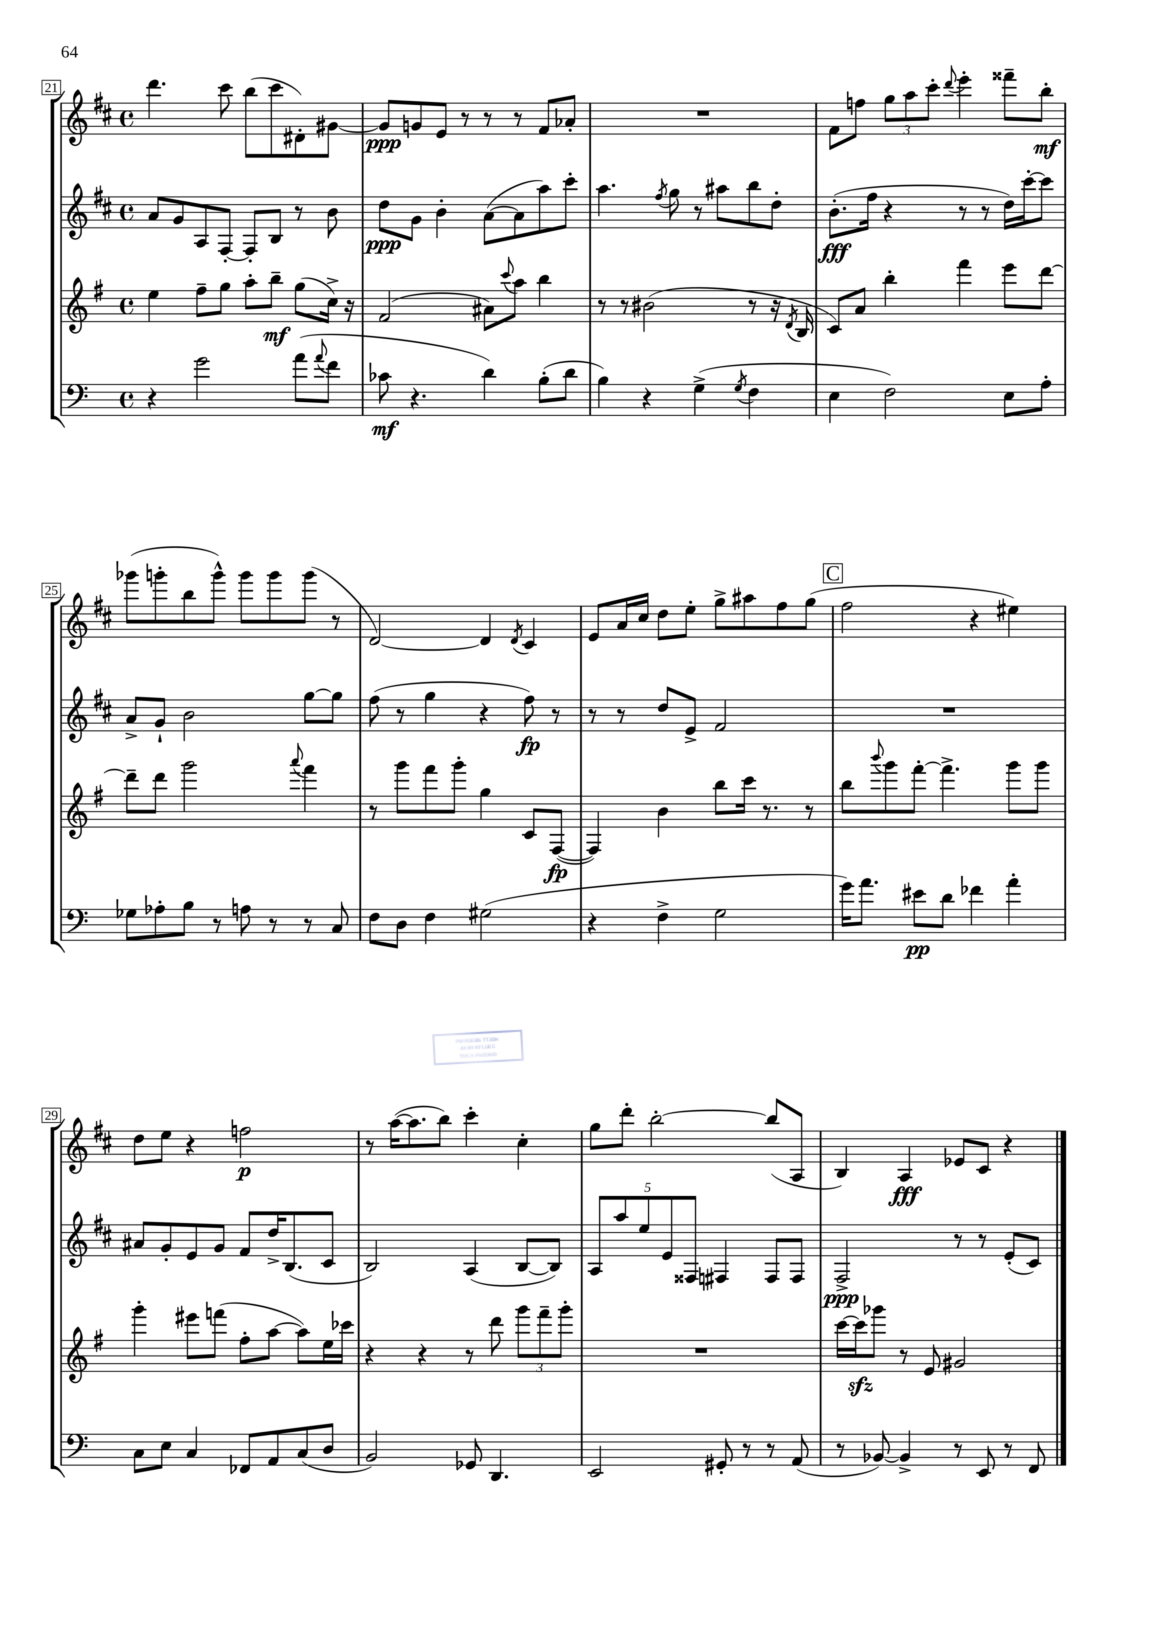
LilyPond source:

<<
\new StaffGroup <<
\new Staff = "s0" {
    \clef treble \key d \major \defaultTimeSignature \time 4/4
    d'''4. cis'''8 b''8( cis'''8 dis'8-.) gis'8~ |
    gis'8\ppp g'8 e'8 r8 r8 r8 fis'8 aes'8-. |
    R1 |
    fis'8 f''8 \tuplet 3/2 { g''8 a''8 cis'''8-. } \appoggiatura { d'''8 } e'''4-. fisis'''8-- b''8-.\mf |
    ges'''8( g'''8-. b''8 g'''8-^) g'''8 g'''8 g'''8( r8 |
    d'2~) d'4 \acciaccatura { d'8 } cis'4 |
    e'8 a'16 cis''16 d''8 e''8-. g''8-> ais''8 fis''8 g''8( |
    \mark \markup { \box "C" } fis''2 r4 eis''4) |
    d''8 e''8 r4 f''2\p |
    r8 a''16~( a''8. b''8) cis'''4-. cis''4-. |
    g''8 d'''8-. b''2~-. b''8( a8 |
    b4) a4\fff ees'8 cis'8 r4 \bar "|." |
}
\new Staff = "s1" {
    \clef treble \key d \major \defaultTimeSignature \time 4/4
    a'8 g'8 a8 fis8~-. fis8-. b8 r8 b'8 |
    d''8\ppp g'8 b'4-. a'8~( a'8 a''8) cis'''8-. |
    a''4. \acciaccatura { fis''8 } g''8 r8 ais''8 b''8 d''8-. |
    b'8.-.\fff( fis''16 r4 r8 r8 d''16) cis'''16~-. cis'''8 |
    a'8-> g'8-! b'2 g''8~ g''8 |
    fis''8( r8 g''4 r4 fis''8\fp) r8 |
    r8 r8 d''8 e'8-> fis'2 |
    \mark \markup { \box "C" } R1 |
    ais'8 g'8-. e'8 g'8 fis'8 d''16-> b8.( cis'8 |
    b2) a4( b8~ b8) |
    \tuplet 5/4 { a8 a''8 e''8 e'8 fisis8 } fis4 fis8 fis8 |
    fis2->\ppp r8 r8 e'8-.( cis'8) \bar "|." |
}
\new Staff = "s2" {
    \clef treble \key g \major \defaultTimeSignature \time 4/4
    e''4 fis''8-- g''8 a''8-. b''8--\mf g''8( c''16->) r16 |
    fis'2( ais'8) \appoggiatura { c'''8 } a''8 b''4 |
    r8 r8 bis'2( r8 r16 \acciaccatura { d'8 } b16 |
    c'8) a'8 b''4-. fis'''4 e'''8 d'''8~ |
    d'''8-- d'''8 g'''2 \appoggiatura { a'''8 } fis'''4 |
    r8 g'''8 fis'''8 g'''8-. g''4 c'8 fis8~\fp( |
    fis4) b'4 b''8 c'''16 r8. r8 |
    \mark \markup { \box "C" } b''8 \appoggiatura { b'''8 } g'''8 fis'''8~-. fis'''4.-> g'''8 g'''8 |
    g'''4-. eis'''8 f'''8( fis''8-. a''8~ a''8) e''16 ces'''16 |
    r4 r4 r8 d'''8 \tuplet 3/2 { g'''8 fis'''8-- g'''8-. } |
    R1 |
    c'''16~ c'''16\sfz ges'''8 r8 e'8 gis'2 \bar "|." |
}
\new Staff = "s3" {
    \clef bass \key c \major \defaultTimeSignature \time 4/4
    r4 g'2 a'8( \appoggiatura { a'8 } f'8 |
    ces'8\mf r4. d'4) b8-.( d'8 |
    b4) r4 g4->( \acciaccatura { g8 } f4 |
    e4 f2) e8 a8-. |
    ges8 aes8-. b8 r8 a8 r8 r8 c8 |
    f8 d8 f4 gis2( |
    r4 f4-> g2 |
    \mark \markup { \box "C" } g'16) a'8. eis'8\pp d'8 fes'4 a'4-. |
    c8 e8 c4 fes,8 a,8 c8( d8 |
    b,2) ges,8 d,4. |
    e,2 gis,8-. r8 r8 a,8( |
    r8 bes,8~) bes,4-> r8 e,8 r8 f,8 \bar "|." |
}
>>
>>
\layout { \context { \Score currentBarNumber = #21 \override BarNumber.stencil = #(make-stencil-boxer 0.1 0.3 ly:text-interface::print) } }
